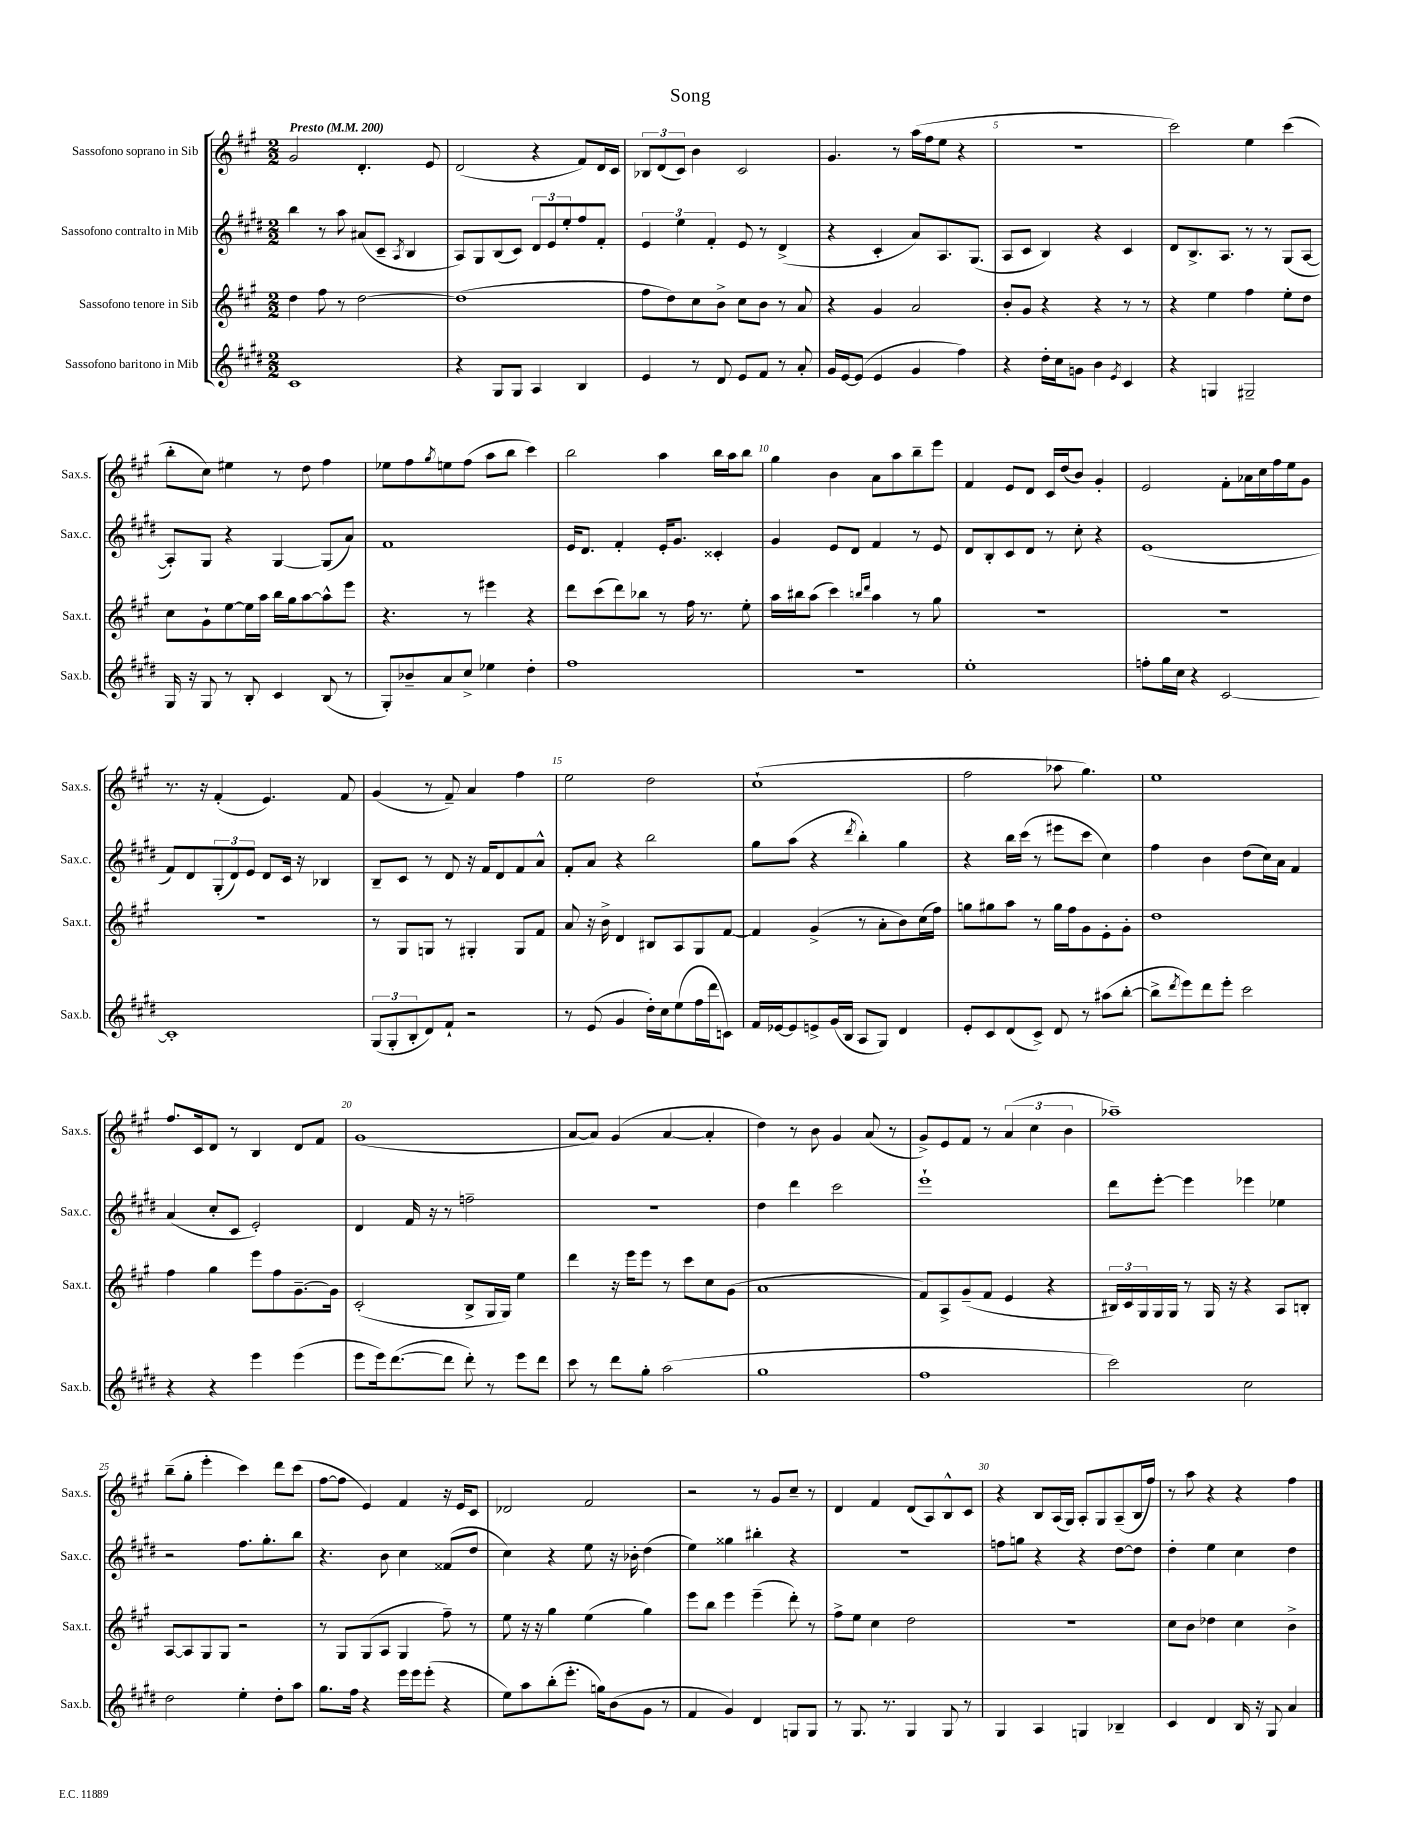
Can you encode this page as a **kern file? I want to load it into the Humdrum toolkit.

**kern	**kern	**kern	**kern
*staff4	*staff3	*staff2	*staff1
*clefG2	*clefG2	*clefG2	*clefG2
*k[f#c#g#d#]	*k[f#c#g#]	*k[f#c#g#d#]	*k[f#c#g#]
*M2/2	*M2/2	*M2/2	*M2/2
*MM200	*MM200	*MM200	*MM200
1c#	4dd	4bb	2g#
.	8ff#	8r	.
.	8r	8aa	.
.	[2dd	(8a#	4.d'
.	.	8c#~	.
.	.	8qA	.
.	.	4B	.
.	.	.	8e
=	=	=	=
4r	(1dd]	8A)	(2d
.	.	8G#	.
8G#	.	(8B	.
8G#	.	8c#)	.
4A	.	12d#	4r
.	.	12e	.
.	.	12ee'	.
4B	.	8ff#	8f#)
.	.	8f#'	16d
.	.	.	16c#
=	=	=	=
4e	8ff#	6e	12B-
.	.	.	(12d
.	8dd)	.	.
.	.	6ee	12c#)
8r	8cc#	.	4b
.	.	6f#'	.
8d#	8b^	.	.
8e	8cc#	8e	2c#
8f#	8b	8r	.
8r	8r	(4d#^	.
8a'	8a	.	.
=	=	=	=
16g#	4r	4r	4.g#
[16e	.	.	.
(8e]	.	.	.
4e	4g#	4c#'	.
.	.	.	8r
4g#	2a	8a)	(16aa
.	.	.	16ff#
.	.	8.A	8ee
4ff#)	.	.	4r
.	.	(8.G#	.
=	=	=	=
4r	8b'	8A	1r
.	8g#	8c#	.
16dd#'	4r	4B)	.
16cc#	.	.	.
8g	.	.	.
4b	4r	4r	.
8qe	.	.	.
4c#	8r	4c#	.
.	8r	.	.
=	=	=	=
4r	4r	8d#	2ccc#)
.	.	8.B^	.
4G	4ee	.	.
.	.	8.A	.
2G#~	4ff#	8r	4ee
.	.	8r	.
.	8ee'	(8G#	(4ccc#
.	8dd	[8A	.
=	=	=	=
16G#	8cc#	8A'])	8bb'
16r	.	.	.
8G#	8g#`	8G#	8cc#)
8r	[8ee	4r	4ee#
8B'	16ee]	.	.
.	16aa	.	.
4c#	16bb	[4G#	8r
.	16gg#	.	.
.	[8aa	.	8dd
(8B	8aa^^]	(8G#]	4ff#
8r	8eee	8a)	.
=	=	=	=
8G#')	4.r	1f#	8ee-
8b-~	.	.	8ff#
.	.	.	8qgg#
8a	.	.	8ee
8cc#^	8r	.	(8ff#
4ee-	4eee#	.	8aa
.	.	.	8bb
4dd#'	4r	.	4ccc#)
=	=	=	=
1ff#	8ddd	16e	2bb
.	.	8.d#	.
.	(8ccc#	.	.
.	8ddd)	4f#'	.
.	8bb-	.	.
.	8r	16e'	4aa
.	.	8.g#	.
.	16ff#	.	.
.	8.r	.	.
.	.	4c##'	16bb
.	.	.	16aa
.	8ee'	.	8bb
=	=	=	=
1r	16aa	4g#	4gg#
.	16bb#	.	.
.	(8aa	.	.
.	4ccc#)	8e	4b
.	.	8d#	.
.	16qqbb	.	.
.	16qqddd	.	.
.	4aa	4f#	8a
.	.	.	8aa
.	8r	8r	8bb~
.	8gg#	8e	8eee
=	=	=	=
1ee'	1r	8d#	4f#
.	.	8B'	.
.	.	8c#	8e
.	.	8d#	8d
.	.	8r	16c#
.	.	.	(16dd
.	.	8cc#'	8b)
.	.	4r	4g#'
=	=	=	=
8ff'	1r	(1e	2e
16gg#	.	.	.
16cc#	.	.	.
4r	.	.	.
[2c#	.	.	8f#'
.	.	.	16a-
.	.	.	16cc#
.	.	.	16ff#
.	.	.	16ee
.	.	.	8g#
=	=	=	=
1c#']	1r	8f#)	8.r
.	.	8d#	.
.	.	.	16r
.	.	(12G#'	(4f#'
.	.	12d#)	.
.	.	12e	.
.	.	8d#	4.e)
.	.	16c#	.
.	.	16r	.
.	.	4B-	.
.	.	.	8f#
=	=	=	=
(12G#	8r	8B~	(4g#
12G#'	.	.	.
.	8G#	8c#	.
12B'	.	.	.
8d#)	8G	8r	8r
8f#`	8r	8d#	8f#~)
2r	4G#'	16r	4a
.	.	16f#	.
.	.	8d#	.
.	8G#	8f#	4ff#
.	8f#	8a^^	.
=	=	=	=
8r	8a	8f#'	2ee
(8e	16r	8a	.
.	16b^	.	.
4g#	4d	4r	.
16dd#')	8B#	2bb	2dd
16cc#	.	.	.
(8ee	8A	.	.
16ff#	8G#	.	.
16ddd#	.	.	.
8c)	[8f#	.	.
=	=	=	=
16f#	4f#]	8gg#	(1cc#`
[16e-	.	.	.
8e-]	.	(8aa	.
8e^	(4g#^	4r	.
(16g#	.	.	.
16B	.	.	.
.	.	8qddd#	.
8A	8r	4bb')	.
8G#)	8a'	.	.
4d#	8b)	4gg#	.
.	(16cc#	.	.
.	16ff#)	.	.
=	=	=	=
8e'	8gg	4r	2ff#
8c#	8gg#	.	.
(8d#	8aa	16bb	.
.	.	(16ccc#	.
8c#^)	8r	8r	.
8d#	16gg#	8eee#	8aa-
.	16ff#	.	.
8r	8g#	8ccc#	4.gg#)
(8aa#	8e'	4cc#)	.
[8bb'	8g#'	.	.
=	=	=	=
8bb^]	1dd	4ff#	1ee
8qddd#	.	.	.
8eee)	.	.	.
8ddd#	.	4b	.
8eee'	.	.	.
2ccc#	.	(8dd#	.
.	.	16cc#)	.
.	.	16a	.
.	.	4f#	.
=	=	=	=
4r	4ff#	(4a	8.ff#
.	.	.	16c#
4r	4gg#	8cc#'	8d
.	.	8c#	8r
4eee	8eee	2e')	4B
.	8ff#	.	.
(4eee	[8.g#~	.	8d
.	.	.	8f#
.	16g#]	.	.
=	=	=	=
8eee	(2c#'	4d#	(1g#
16eee)	.	.	.
([8.ddd#	.	.	.
.	.	16f#	.
.	.	16r	.
8ddd#]	.	8r	.
8ddd#')	8B^	2ff~	.
8r	16G#	.	.
.	16G#)	.	.
8eee	4ee	.	.
8ddd#	.	.	.
=	=	=	=
8ccc#	4ddd	1r	[8a
8r	.	.	8a])
8ddd#	16r	.	(4g#
.	16eee	.	.
8gg#'	8eee	.	.
(2aa	8r	.	[4a
.	8ccc#	.	.
.	8cc#	.	4a']
.	(8g#	.	.
=	=	=	=
1gg#	1a	4dd#	4dd)
.	.	4ddd#	8r
.	.	.	8b
.	.	2ccc#	4g#
.	.	.	(8a
.	.	.	8r
=	=	=	=
1ff#	8f#)	1eee`	8g#^)
.	8A^	.	8e
.	(8g#~	.	8f#
.	8f#	.	8r
.	4e	.	(6a
.	.	.	6cc#
.	4r	.	.
.	.	.	6b
=	=	=	=
2ccc#)	24B#)	8ddd#	1aa-~)
.	24c#	.	.
.	24G#	.	.
.	16G#	[8eee'	.
.	16G#	.	.
.	8r	4eee]	.
.	16G#	.	.
.	16r	.	.
2cc#	4r	4eee-	.
.	8A	4ee-	.
.	8B'	.	.
=	=	=	=
2dd#	[8A	2r	(8bb~
.	8A]	.	8gg#'
.	8G#	.	4eee'
.	8G#	.	.
4ee'	2r	8.ff#	4ccc#)
.	.	8.gg#'	.
8dd#'	.	.	8ddd
8aa	.	8bb	(8ccc#
=	=	=	=
8.gg#	8r	4.r	[8ff#
.	8G#	.	8ff#]
16ff#	.	.	.
4r	(8G#	.	4e)
.	8A	8b	.
16eee	4G#	4cc#	4f#
16eee	.	.	.
(8eee'	.	.	.
4r	8ff#~)	(8f##	16r
.	.	.	16e
.	8r	8dd#	8c#
=	=	=	=
8ee)	8ee	4cc#)	2d-
8aa	16r	.	.
.	16r	.	.
(8bb'	4gg#	4r	.
8.eee'	.	.	.
.	(4ee	8ee	2f#
16gg)	.	.	.
(8b	.	16r	.
.	.	16b-'	.
8g#	4gg#)	(4dd#	.
8r	.	.	.
=	=	=	=
4f#	8eee	4ee)	2r
.	8bb	.	.
4g#)	4eee	4gg##	.
4d#	(4eee~	4bb#'	8r
.	.	.	8g#
8G	8ddd')	4r	8cc#~
8G	8r	.	8r
=	=	=	=
8r	8ff#^	1r	4d
8.G#	8ee	.	.
.	4cc#	.	4f#
8.r	.	.	.
4G#	2dd	.	(8d
.	.	.	8A)
8G#	.	.	8B^^
8r	.	.	8c#
=	=	=	=
4G#	1r	8ff	4r
.	.	8gg	.
4A	.	4r	8B
.	.	.	(16A
.	.	.	16G#)
4G	.	4r	8A'
.	.	.	8G#
4B-~	.	[8dd#	(8A~
.	.	8dd#]	16B
.	.	.	16ff#)
=	=	=	=
4c#	8cc#	4dd#'	8r
.	8b	.	8aa
4d#	4dd-	4ee	4r
16B	4cc#	4cc#	4r
16r	.	.	.
8G#	.	.	.
4a	4b^	4dd#	4ff#
==	==	==	==
*-	*-	*-	*-
